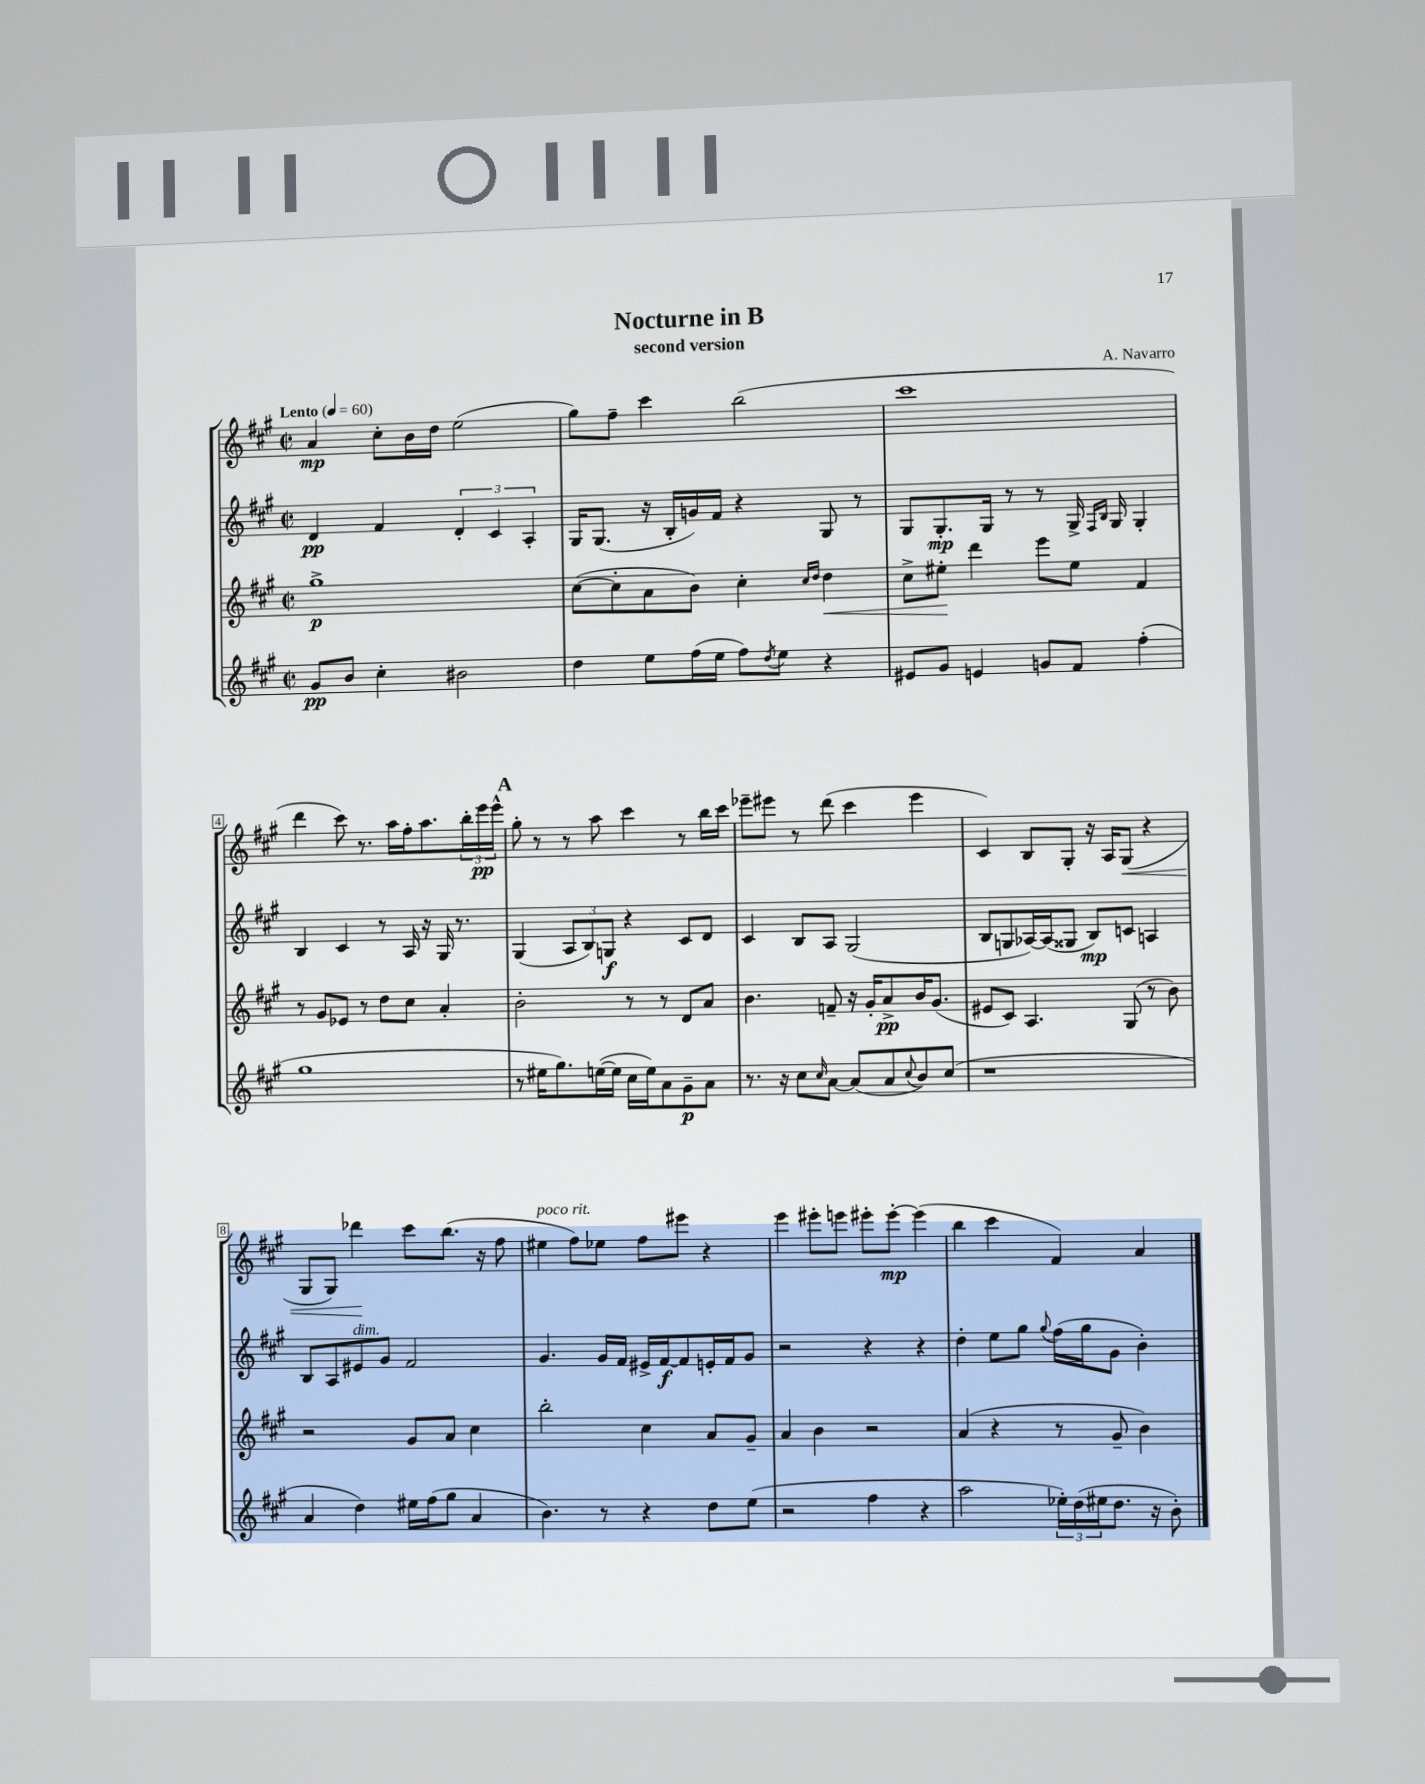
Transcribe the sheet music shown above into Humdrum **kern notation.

**kern	**dynam	**kern	**dynam	**kern	**dynam	**kern	**dynam
*part4	*part4	*part3	*part3	*part2	*part2	*part1	*part1
*staff4	*staff4	*staff3	*staff3	*staff2	*staff2	*staff1	*staff1
*clefG2	*	*clefG2	*	*clefG2	*	*clefG2	*
*k[f#c#g#]	*	*k[f#c#g#]	*	*k[f#c#g#]	*	*k[f#c#g#]	*
*M2/2	*	*M2/2	*	*M2/2	*	*M2/2	*
*met(c|)	*	*met(c|)	*	*met(c|)	*	*met(c|)	*
*MM60	*	*MM60	*	*MM60	*	*MM60	*
=1	=1	=1	=1	=1	=1	=1	=1
!	!	!	!	!	!	!LO:TX:a:B:t=Lento	!
8g#/L	pp	1gg#^	p	4d/	pp	4a/	mp
8b/J	.	.	.	.	.	.	.
4cc#'\	.	.	.	4f#/	.	8cc#'\L	.
.	.	.	.	.	.	16b\L	.
.	.	.	.	.	.	16dd\JJ	.
2b#X\	.	.	.	6d'/	.	(2ee\	.
.	.	.	.	6c#/	.	.	.
.	.	.	.	6A'/	.	.	.
=2	=2	=2	=2	=2	=2	=2	=2
4dd\	.	([8cc#\L	.	16G#/KL	.	8gg#\L)	.
.	.	.	.	(8.G#/J	.	.	.
.	.	8cc#'\]	.	.	.	8ff#~\J	.
8ee\L	.	8a\	.	16r	.	4ccc#\	.
.	.	.	.	16B'/LL	.	.	.
(16ff#\L	.	8b\J)	.	16gn/)	.	.	.
16ee\JJ	.	.	.	16f#/JJ	.	.	.
8ff#\L)	.	4cc#'\	.	4r	.	(2bb\	.
8qdd/	.	.	.	.	.	.	.
8ee\J	.	.	.	.	.	.	.
.	.	16qqcc#/LL	.	.	.	.	.
.	.	16qqdd/JJ	.	.	.	.	.
!	!	!	!LO:HP:b	!	!	!	!
4r	.	4dd\	<	8G#/	.	.	.
.	.	.	.	8r	.	.	.
=3	=3	=3	=3	=3	=3	=3	=3
8e#X/L	.	8cc#^\L	.	8G#/L	.	1ccc#	.
8g#/J	.	8ee#X'\J	.	8.G#'/	mp	.	.
4en/	.	4ddd\	[	.	.	.	.
.	.	.	.	16G#/Jk	.	.	.
.	.	.	.	8r	.	.	.
8gn/L	.	8eee\L	.	8r	.	.	.
8f#/J	.	8ee#\J	.	16G#^/	.	.	.
.	.	.	.	16qqF#/LL	.	.	.
.	.	.	.	16qqB/JJ	.	.	.
.	.	.	.	16G#/	.	.	.
(4ff#'\	.	4f#/	.	4G#'/	.	.	.
!!LO:LB:g=z
=4	=4	=4	=4	=4	=4	=4	=4
1gg#	.	8r	.	4B/	.	4ddd\	.
.	.	8g#/L	.	.	.	.	.
.	.	8e-X/J	.	4c#/	.	8ccc#\)	.
.	.	8r	.	.	.	8.r	.
.	.	8dd\L	.	8r	.	.	.
.	.	.	.	.	.	16aa\LL	.
.	.	8cc#\J	.	16A/	.	16ff#'\J	.
.	.	.	.	16r	.	8.aa\	.
.	.	4a'/	.	16G#/	.	.	.
.	.	.	.	8.r	.	.	.
.	.	.	.	.	.	24bb'\L	.
.	.	.	.	.	.	24eee\	pp
.	.	.	.	.	.	24eee^^\JJ	.
!!LO:REH:place=s1:t=A
=5	=5	=5	=5	=5	=5	=5	=5
8r	.	2b'\	.	(4G#/	.	8gg#'\	.
16ee#X\KL	.	.	.	.	.	8r	.
8.gg#\)	.	.	.	.	.	.	.
.	.	.	.	12A/L	.	8r	.
.	.	.	.	12B/)	.	.	.
([16een\L	.	.	.	.	.	8aa\	.
.	.	.	.	12Gn/J	f	.	.
16ee\JJ]	.	.	.	.	.	.	.
16cc#\LL	.	8r	.	4r	.	4ccc#\	.
16ee\J)	.	.	.	.	.	.	.
8a\	.	8r	.	.	.	.	.
8g#~\	p	8d/L	.	8c#/L	.	8r	.
8a\J	.	8a/J	.	8d/J	.	16bb\LL	.
.	.	.	.	.	.	16ccc#\JJ	.
=6	=6	=6	=6	=6	=6	=6	=6
8.r	.	4.b\	.	4c#/	.	8eee-X~\L	.
.	.	.	.	.	.	8eee#X\J	.
16r	.	.	.	.	.	.	.
8cc#\L	.	.	.	8B/L	.	8r	.
16qqcc#/	.	.	.	.	.	.	.
[8a\J	.	8fn~/	.	8A/J	.	(8ddd\	.
(8a/L]	.	16r	.	(2G#/	.	4ccc#\	.
.	.	16g#'/KL	.	.	.	.	.
8a/	.	8a^/	pp	.	.	.	.
8qqcc#/	.	.	.	.	.	.	.
8b/)	.	16b/K	.	.	.	4eee#\	.
.	.	(8.g#/J	.	.	.	.	.
(8cc#/J	.	.	.	.	.	.	.
=7	=7	=7	=7	=7	=7	=7	=7
1r	.	8e#X/L	.	8B/L	.	4c#/)	.
.	.	8c#/J)	.	8Gn/	.	.	.
.	.	4.A/	.	[16A-X/L)	.	8B/L	.
.	.	.	.	(16A-/J]	.	.	.
.	.	.	.	8G##X/J	.	8G#'/J	.
.	.	.	.	8B/L)	mp	16r	.
.	.	.	.	.	.	16A/KL	.
!	!	!	!	!	!	!	!LO:HP:b
.	.	(8G#/	.	8cn/J	.	(8G#/J	<
.	.	8r	.	4An/	.	4r	.
.	.	8b\)	.	.	.	.	.
!!LO:LB:g=z
=8	=8	=8	=8	=8	=8	=8	=8
4a/	.	2r	.	8B/L	.	8G#/L	.
.	.	.	.	8A/	.	8G#/J)	.
!	!	!	!	!LO:TX:a:i:t=dim.	!	!	!
4dd\)	.	.	.	8e#X/	.	4ddd-X\	.
.	.	.	.	8g#/J	.	.	.
16ee#X\LL	.	8g#/L	.	2f#/	.	8ccc#\L	[
(16ff#\J	.	.	.	.	.	.	.
8gg#\J	.	8a/J	.	.	.	(8.bb\J	.
4a/	.	4cc#\	.	.	.	.	.
.	.	.	.	.	.	16r	.
.	.	.	.	.	.	8ff#\	.
=9	=9	=9	=9	=9	=9	=9	=9
!	!	!	!	!	!	!LO:TX:a:i:t=poco rit.	!
4.b\)	.	2bb'\	.	4.g#/	.	4ee#X\	.
.	.	.	.	.	.	8ff#\L)	.
8r	.	.	.	16g#/LL	.	8ee-X\J	.
.	.	.	.	16f#/JJ	.	.	.
4r	.	4cc#\	.	16e#X^/LL	.	8ff#\L	.
.	.	.	.	[16f#/J	f	.	.
.	.	.	.	8f#/]	.	8eee#X\J	.
8dd\L	.	8a/L	.	16en'/L	.	4r	.
.	.	.	.	16f#/J	.	.	.
(8ee\J	.	8g#~/J	.	8g#/J	.	.	.
=10	=10	=10	=10	=10	=10	=10	=10
2r	.	4a/	.	2r	.	4eee\	.
.	.	4b\	.	.	.	8eee#X'\L	.
.	.	.	.	.	.	8eeen\J	.
4ff#\	.	2r	.	4r	.	8eee#X'\L	.
.	.	.	.	.	.	[8eee#'\J	mp
4r	.	.	.	4r	.	(4eee#\]	.
=11	=11	=11	=11	=11	=11	=11	=11
2aa\	.	(4a/	.	4dd'\	.	4bb\	.
.	.	4r	.	8ee\L	.	4ccc#\	.
.	.	.	.	8gg#\J	.	.	.
.	.	.	.	8qqgg#/	.	.	.
24ee-X'\LL)	.	8r	.	(16ff#\LL	.	4f#/)	.
(24dd\	.	.	.	.	.	.	.
.	.	.	.	16gg#\J	.	.	.
24ee#X\J	.	.	.	.	.	.	.
8.dd\J	.	8g#~/	.	8g#\J	.	.	.
.	.	4b\)	.	4b'\)	.	4a/	.
16r	.	.	.	.	.	.	.
8b'\)	.	.	.	.	.	.	.
==	==	==	==	==	==	==	==
*-	*-	*-	*-	*-	*-	*-	*-
